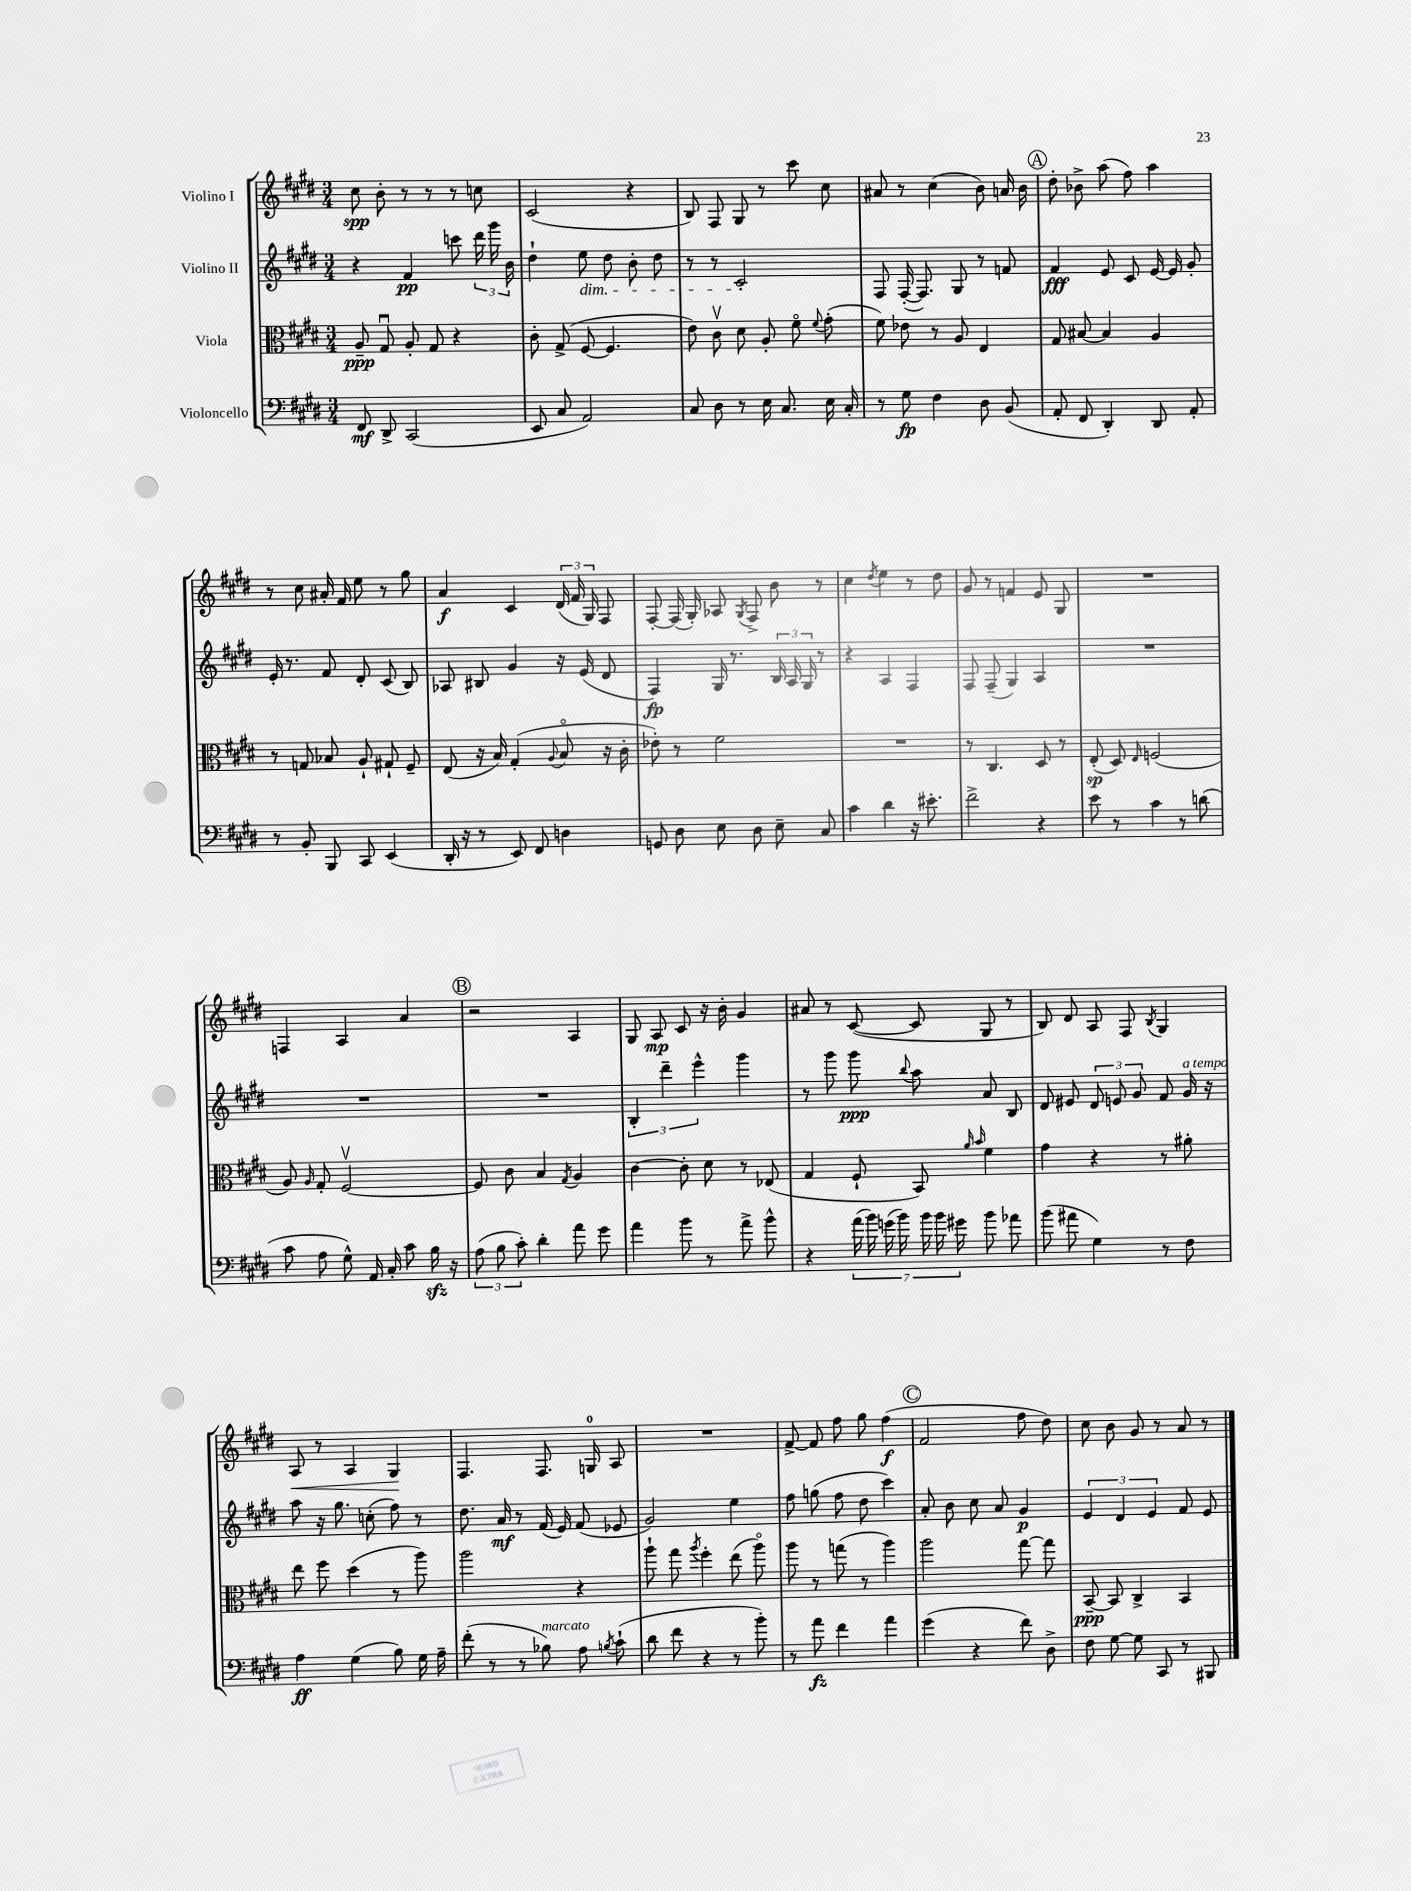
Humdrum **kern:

**kern	**kern	**kern	**kern
*staff4	*staff3	*staff2	*staff1
*clefF4	*clefC3	*clefG2	*clefG2
*k[f#c#g#d#]	*k[f#c#g#d#]	*k[f#c#g#d#]	*k[f#c#g#d#]
*M3/4	*M3/4	*M3/4	*M3/4
8FF#	8A~	4r	8cc#
8DD#^	8G#u	.	8b'
(2CC#	8A'	4f#	8r
.	8G#	.	8r
.	4r	8ccc	8r
.	.	24ddd#	8cc
.	.	24ggg#	.
.	.	24b	.
=	=	=	=
8EE	8c#'	4dd#`	(2c#
8C#	(8G#^	.	.
2AA)	[8F#	8ee	.
.	4.F#]	8dd#	.
.	.	8b'	4r
.	.	8dd#	.
=	=	=	=
8C#	8e)	8r	8B)
8D#	8c#v	8r	8F#
8r	8d#	2c#'	8G#
16E	8A'	.	8r
8.C#	.	.	.
.	8f#o	.	8ccc#
.	8qqf#	.	.
16E	(8g#'	.	8cc#
16C#'	.	.	.
=	=	=	=
8r	8f#)	8F#	8a#
8G#	8e-	([16F#'	8r
.	.	8.F#])	.
4F#	8r	.	(4cc#
.	8A	8G#	.
8D#	4E	8r	8b)
(8BB	.	8f	16a
.	.	.	16b
=	=	=	=
8AA'	8G#	4f#	8dd#'
8FF#	[8B#	.	8b-^
4DD#')	4B#]	8e	(8aa
.	.	8c#	8ff#)
8DD#	4A	[16e	4aa
.	.	16e]	.
8AA'	.	8g#'	.
=	=	=	=
8r	8r	16e'	8r
.	.	8.r	.
8BB'	8G	.	8cc#
8BBB	8B-	8f#	16a#'
.	.	.	16f#
8CC#	8A`	8d#'	8ee
(4EE	8G#`	(8c#	8r
.	8F#~	8B)	8gg#
=	=	=	=
16DD#'	(8E	8A-	4a
16r	.	.	.
8r	16r	8B#	.
.	16B)	.	.
8EE)	(4G#'	4g#	4c#
8FF#	.	.	.
.	8qqA	.	.
4D	8Bo	16r	(24d#
.	.	.	24f#
.	.	(16e	.
.	.	.	24G#)
.	16r	8d#	8F#
.	16c#'	.	.
=	=	=	=
8GG	8e-')	4F#)	[8F#'
8D#	8r	.	(16F#]
.	.	.	16G#')
8E	2f#	16G#	8A-
.	.	8.r	.
.	.	.	8qG#
8D#	.	.	8F#^
8E~	.	24B	8b
.	.	24A	.
.	.	24G#	.
8C#	.	8r	8r
=	=	=	=
4c#	2.r	4r	4cc#
.	.	.	8qdd#
4d#	.	4A	4ee
16r	.	4F#	8r
8.e#'	.	.	.
.	.	.	8dd#
=	=	=	=
2f#^	8r	8F#	8g#
.	4.C#	(8F#~	8r
.	.	4G#)	4f
4r	8D#	4A	8e
.	8r	.	8G#
=	=	=	=
8e	(8E'	2.r	2.r
8r	8D#)	.	.
.	16qqE	.	.
4c#	(2F	.	.
8r	.	.	.
(8d	.	.	.
=	=	=	=
8c#	8A)	2.r	4F
.	16qqA	.	.
8A	8G#'	.	.
8G#^^)	[2F#v	.	4A
16AA	.	.	.
16C#'	.	.	.
8c#	.	.	4a
16B	.	.	.
16r	.	.	.
=	=	=	=
(12A	8F#]	2.r	2r
12B	.	.	.
.	8c#	.	.
12c#')	.	.	.
4d#'	4B	.	.
.	8qG#	.	.
8a	4A	.	4A
8g#	.	.	.
=	=	=	=
4a	[4c#	6B'	8G#
.	.	.	8A
.	.	6ddd#~	.
8b	8c#']	.	8c#
.	.	6eee^^	.
8r	8d#	.	16r
.	.	.	16b'
8a^	8r	4ggg#	4g#
8b^^	(8E-	.	.
=	=	=	=
4r	4G#	8r	8a#
.	.	8ggg#	8r
(28a	8F#`	8ggg#	([8c#
28b)	.	.	.
(28g	.	.	.
28b)	.	.	.
.	.	8qqbb	.
.	8BB)	8aa	8c#]
28b	.	.	.
28b	.	.	.
28g#	.	.	.
.	16qqa	.	.
.	16qqb	.	.
8b	4f#	8a	8G#
8a-	.	8B	8r
=	=	=	=
(8b	4g#	8d#	8B)
8a#	.	8e#	8d#
4G#)	4r	12d#	8A
.	.	12e	.
.	.	.	8F#
.	.	12g#	.
.	.	.	8qB
8r	8r	8f#	4G#
8F#	8a#'	16g#	.
.	.	16r	.
=	=	=	=
4A	8ee	8aa	8A
.	8ff#	16r	8r
.	.	8.gg#	.
(4G#	(4dd#	.	4A
.	.	(8cc'	.
8B)	8r	8ff#)	4G#
16G#	8aa)	8r	.
16A~	.	.	.
=	=	=	=
(8f#'	2aa	8.dd#	4.F#
8r	.	.	.
.	.	16a	.
8r	.	8r	.
8B-)	.	(16f#	8.F#
.	.	16e)	.
8A	4r	(8f#	.
.	.	.	16G
8qB	.	.	.
(8c#`	.	8e-	8A
=	=	=	=
8d#	8aa`	2g#)	2.r
8f#	8gg#	.	.
.	8qaa	.	.
4r	4ff#'	.	.
8r	(8ee	4ee	.
8b')	8aao)	.	.
=	=	=	=
8r	8aa	8ff#	[8f#^
8a	8r	(8gg	8f#]
4f#	(8gg	8ff#	8ff#
.	8r	8dd#	8gg#
4a	4aa)	4ccc#)	(4ff#
=	=	=	=
(4g#	2aa	8a'	2f#
.	.	8b	.
4r	.	8cc#	.
.	.	8a	.
8f#)	[8gg#	4g#	8ff#
8D#^	8gg#]	.	8dd#)
=	=	=	=
8F#	[8BB~	6e	8cc#
[8G#	8BB]	.	8b
.	.	6d#	.
8G#]	4C#^	.	8g#
.	.	6e	.
8CC#	.	.	8r
8r	4BB	8f#	8a
8BBB#	.	8e	8r
==	==	==	==
*-	*-	*-	*-
